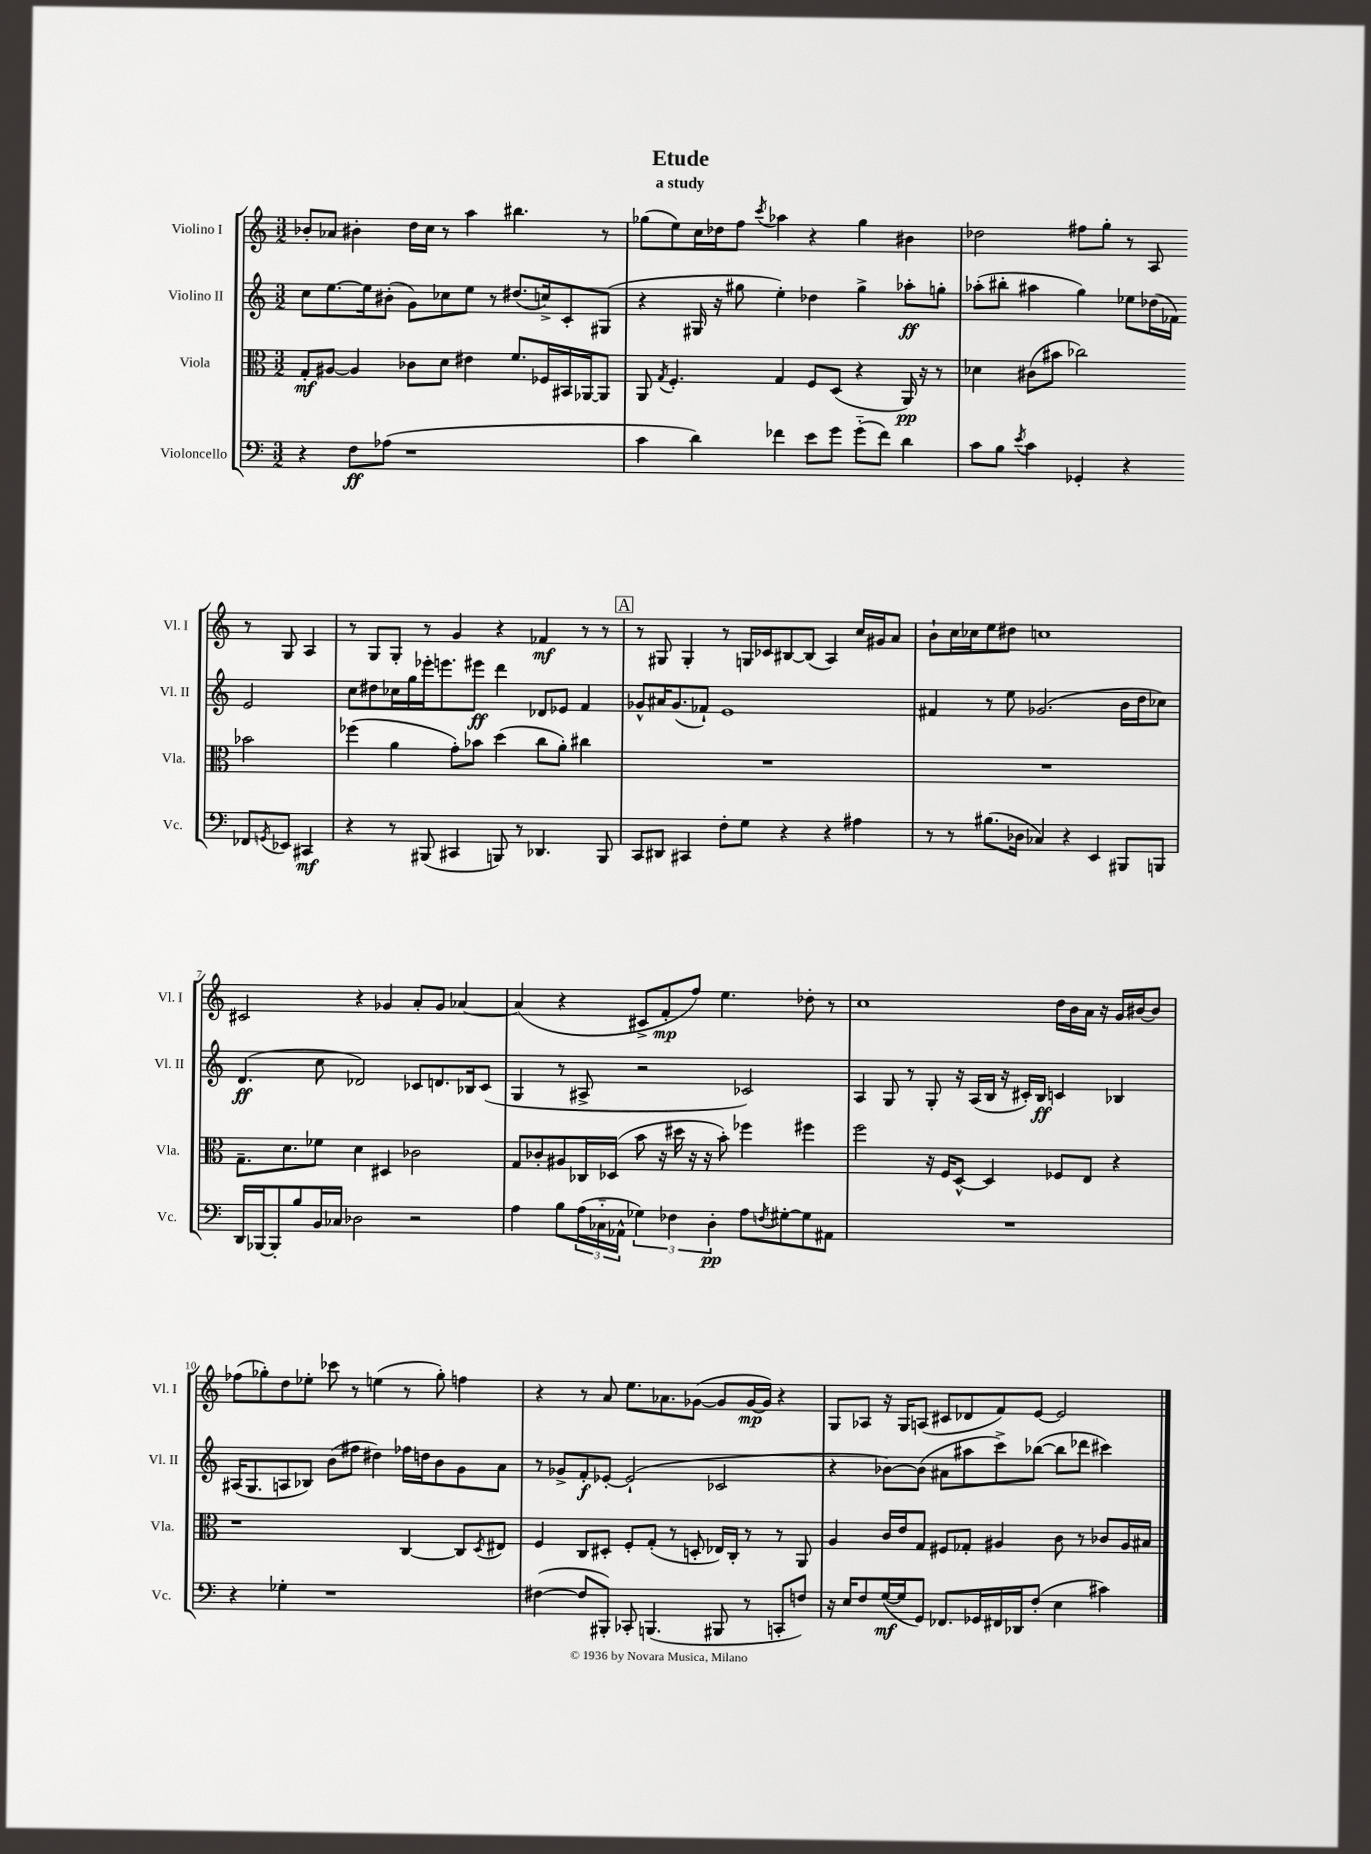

**kern	**dynam	**kern	**dynam	**kern	**dynam	**kern	**dynam
*part4	*part4	*part3	*part3	*part2	*part2	*part1	*part1
*staff4	*staff4	*staff3	*staff3	*staff2	*staff2	*staff1	*staff1
*I"Violoncello	*	*I"Viola	*	*I"Violino II	*	*I"Violino I	*
*I'Vc.	*	*I'Vla.	*	*I'Vl. II	*	*I'Vl. I	*
*clefF4	*	*clefC3	*	*clefG2	*	*clefG2	*
*k[]	*	*k[]	*	*k[]	*	*k[]	*
*M3/2	*	*M3/2	*	*M3/2	*	*M3/2	*
=1	=1	=1	=1	=1	=1	=1	=1
4r	.	8G'/L	mf	8cc\L	.	8b-X'/L	.
.	.	[8A#X/J	.	[8.ee\	.	8a-X/J	.
8F\L	ff	4A#/]	.	.	.	4b#X'\	.
.	.	.	.	16ee\k]	.	.	.
(8A-X\J	.	.	.	(8b#X'\J	.	.	.
1r	.	8c-X\L	.	8g\L)	.	16dd\LL	.
.	.	.	.	.	.	16cc\JJ	.
.	.	8d\J	.	8cc-X\	.	8r	.
.	.	4e#X\	.	8ee\J	.	4aa\	.
.	.	.	.	8r	.	.	.
.	.	8.f/L	.	(8.dd#X/L	.	4.bb#X\	.
.	.	16F-X/L	.	16ccn^/k)	.	.	.
.	.	16BB#X/	.	8c'/	.	.	.
.	.	[16AA-X/J	.	.	.	.	.
.	.	8AA-/J]	.	(8G#X/J	.	8r	.
=2	=2	=2	=2	=2	=2	=2	=2
4c\	.	8AA/	.	4r	.	(8gg-X\L	.
.	.	8qG/	.	.	.	.	.
.	.	4.F'/	.	.	.	8ee\)	.
4d\)	.	.	.	16G#X/	.	16cc\L	.
.	.	.	.	16r	.	16dd-X\J	.
.	.	.	.	8gg#X\	.	8ff\J	.
.	.	.	.	.	.	8qccc/	.
4f-X\	.	4G/	.	4ee'\)	.	4aa-X\	.
8e\L	.	8F/L	.	4dd-X\	.	4r	.
8g\J	.	(8D/J	.	.	.	.	.
(8g\L	.	4r	.	4gg#^\	.	4gg-\	.
8f-\J)	.	.	.	.	.	.	.
4d\	.	16AA/)	pp	8aa-X'\L	ff	4b#X\	.
.	.	16r	.	.	.	.	.
.	.	8r	.	8ggn'\J	.	.	.
=3	=3	=3	=3	=3	=3	=3	=3
8c\L	.	4d-X\	.	(8aa-X'\L	.	2dd-X\	.
8B\J	.	.	.	8bb#X'\J	.	.	.
8qe/	.	.	.	.	.	.	.
4c\	.	(8c#X\L	.	4aa#X\	.	.	.
.	.	8b#X\J	.	.	.	.	.
4GG-X'/	.	2cc-X\)	.	4gg\)	.	8ff#X\L	.
.	.	.	.	.	.	8gg'\J	.
4r	.	.	.	8ee-X\L	.	8r	.
.	.	.	.	(16dd-X\L	.	8A/	.
.	.	.	.	16f-X\JJ)	.	.	.
8FF-X/L	.	2b-X\	.	2e/	.	8r	.
8qGGn/	.	.	.	.	.	.	.
8EE-X/J	.	.	.	.	.	8G/	.
4CC#X/	mf	.	.	.	.	4A/	.
!!LO:LB:g=z
=4	=4	=4	=4	=4	=4	=4	=4
4r	.	(4ff-X\	.	8cc\L	.	8r	.
.	.	.	.	8dd#X\	.	8G/L	.
8r	.	4a\	.	16cc-X\L	.	8G'/J	.
.	.	.	.	16gg\	.	.	.
(8BBB#X/	.	.	.	16eee-X'\J	.	8r	.
.	.	.	.	8.eeen\	.	.	.
4CC#X/	.	8g'\L)	.	.	.	4g/	.
.	.	8b-X\J	.	8eee#X\J	ff	.	.
8BBBn/)	.	(4dd\	.	4ddd\	.	4r	.
8r	.	.	.	.	.	.	.
4.DD-X/	.	8cc\L	.	8d-X/L	.	4f-X/	mf
.	.	8a'\J)	.	8e-X/J	.	.	.
.	.	4cc#X\	.	4f/	.	8r	.
8BBB/	.	.	.	.	.	8r	.
!!LO:REH:place=s1:t=A
=5	=5	=5	=5	=5	=5	=5	=5
8CC/L	.	1.r	.	8g-X^^/L	.	8r	.
8DD#X/J	.	.	.	16a#X/K	.	8G#X/	.
.	.	.	.	(8.g-/	.	.	.
4CC#X/	.	.	.	.	.	4G#'/	.
.	.	.	.	8f-X`/J)	.	.	.
8F'\L	.	.	.	1e	.	8r	.
8G\J	.	.	.	.	.	16Gn/LL	.
.	.	.	.	.	.	16c-X/J	.
4r	.	.	.	.	.	[8B#X/	.
.	.	.	.	.	.	(8B#/J]	.
4r	.	.	.	.	.	4A/)	.
4A#X\	.	.	.	.	.	16cc/LL	.
.	.	.	.	.	.	16g#X/J	.
.	.	.	.	.	.	8a/J	.
=6	=6	=6	=6	=6	=6	=6	=6
8r	.	1.r	.	4f#X/	.	8b`\L	.
8r	.	.	.	.	.	16cc\L	.
.	.	.	.	.	.	16cc-X\J	.
(8.B#X\L	.	.	.	8r	.	8ee\	.
.	.	.	.	8ee\	.	8dd#X\J	.
16D-X\Jk	.	.	.	.	.	.	.
4C-X/)	.	.	.	(2.g-X/	.	1ccn	.
4r	.	.	.	.	.	.	.
4EE/	.	.	.	.	.	.	.
8BBB#X/L	.	.	.	16b\LL	.	.	.
.	.	.	.	16dd\J	.	.	.
8BBBn/J	.	.	.	8cc-X\J)	.	.	.
!!LO:LB:g=z
=7	=7	=7	=7	=7	=7	=7	=7
16DD/LL	.	8.G~\L	.	(4.d/	ff	2c#X/	.
[16BBB-X/J	.	.	.	.	.	.	.
8BBB-'/]	.	.	.	.	.	.	.
.	.	8.d\	.	.	.	.	.
8B/	.	.	.	.	.	.	.
16BB/L	.	8f-X\J	.	8cc\	.	.	.
16C-X/JJ	.	.	.	.	.	.	.
2D-X\	.	4d\	.	2d-X/)	.	4r	.
.	.	4D#X/	.	.	.	4g-X/	.
2r	.	2c-X\	.	8c-X/L	.	8a'/L	.
.	.	.	.	8.dn/	.	8g-/J	.
.	.	.	.	.	.	[4a-X/	.
.	.	.	.	16B-X/k	.	.	.
.	.	.	.	(8c-/J	.	.	.
=8	=8	=8	=8	=8	=8	=8	=8
4A\	.	8G/L	.	4G/	.	(4a-/]	.
.	.	8c-X'/	.	.	.	.	.
8B\L	.	8A#X/	.	8r	.	4r	.
(24A\L	.	16C-X/L	.	8A#X^/	.	.	.
24C-X\	.	.	.	.	.	.	.
.	.	(16D-X/JJ	.	.	.	.	.
24AA-X^^\JJ	.	.	.	.	.	.	.
6G-X\)	.	8b\	.	2r	.	8c#X^/L	.
.	.	16r	.	.	.	8f'/	mp
6F-X\	.	.	.	.	.	.	.
.	.	16dd#X\	.	.	.	.	.
.	.	16r	.	.	.	8ff/J)	.
.	.	16r	.	.	.	.	.
6D'\	pp	.	.	.	.	.	.
.	.	8b'\)	.	.	.	4.ee\	.
8A\L	.	4ff-X\	.	2c-X/)	.	.	.
8qFn/	.	.	.	.	.	.	.
[8G#X'\	.	.	.	.	.	.	.
8G#\]	.	4ff#X\	.	.	.	8dd-X'\	.
8AA#X\J	.	.	.	.	.	8r	.
=9	=9	=9	=9	=9	=9	=9	=9
1.r	.	2ff\	.	4A/	.	1cc	.
.	.	.	.	8G/	.	.	.
.	.	.	.	8r	.	.	.
.	.	16r	.	8G'/	.	.	.
.	.	16F/KL	.	.	.	.	.
.	.	[8D^^/J	.	16r	.	.	.
.	.	.	.	(16A/LL	.	.	.
.	.	4D/]	.	16B/JJ	.	.	.
.	.	.	.	16r	.	.	.
.	.	.	.	16c#X'/LL)	.	.	.
.	.	.	.	16B/JJ	ff	.	.
.	.	8F-X/L	.	4cn/	.	16dd\LL	.
.	.	.	.	.	.	16b\	.
.	.	8E/J	.	.	.	16a\JJ	.
.	.	.	.	.	.	16r	.
.	.	4r	.	4B-X/	.	16g/LL	.
.	.	.	.	.	.	[16b#X/J	.
.	.	.	.	.	.	8b#/J]	.
!!LO:LB:g=z
=10	=10	=10	=10	=10	=10	=10	=10
4r	.	1r	.	(16A#X/KL	.	(8ff-X\L	.
.	.	.	.	8.G/	.	.	.
.	.	.	.	.	.	8gg-X'\)	.
4G-X'\	.	.	.	8An/	.	8dd\	.
.	.	.	.	8B-X/J)	.	8ee-X'\J	.
1r	.	.	.	(8b\L	.	8ccc-X\	.
.	.	.	.	8ff#X\J	.	8r	.
.	.	.	.	4dd#X\)	.	(4een\	.
.	.	[4C/	.	16ff-X\LL	.	8r	.
.	.	.	.	16ddn\J	.	.	.
.	.	.	.	8b\	.	8gg-'\)	.
.	.	8C/L]	.	8g\	.	4ffn\	.
.	.	8qD/	.	.	.	.	.
.	.	8E#X/J	.	8a\J	.	.	.
=11	=11	=11	=11	=11	=11	=11	=11
([4F#X\	.	4F/	.	8r	.	4r	.
.	.	.	.	8g-X^/L	.	.	.
8F#/L]	.	8C/L	.	8f'/	f	8r	.
8BBB#X'/J)	.	8D#X'/J	.	[8e-X'/J	.	8a/	.
8CC-X'/	.	8F'/L	.	(2e-`/]	.	8.ee\L	.
(4.BBBn/	.	(8G'/J	.	.	.	.	.
.	.	.	.	.	.	8.a-X\	.
.	.	8r	.	.	.	.	.
.	.	8Dn'/	.	.	.	([8g-X\J	.
8BBB#X/	.	16E-X/LL)	.	2c-X/	.	8g-/L]	.
.	.	16C'/JJ	.	.	.	.	.
8r	.	8r	.	.	.	[16g-/L	mp
.	.	.	.	.	.	16g-/JJ])	.
8CCn'/L	.	8r	.	.	.	4r	.
8Fn/J)	.	8AA/	.	.	.	.	.
=12	=12	=12	=12	=12	=12	=12	=12
16r	.	4A/	.	4r	.	8G/L	.
16E/KL	.	.	.	.	.	.	.
8F/	.	.	.	.	.	8A-X/J	.
([16G/L	mf	16c/LL	.	[8b-X\L)	.	16r	.
16G/J]	.	16e/J	.	.	.	16G/KL	.
8GG/J)	.	8G/J	.	(8b-\J]	.	(8An/J	.
8.FF-X/L	.	8F#X/L	.	8a#X\L	.	8c#X/L	.
.	.	8G-X'/J	.	8aa#X\	.	8d-X/	.
16GG-X/L	.	.	.	.	.	.	.
16FF#X/	.	4A#X/	.	8ccc^\)	.	8f/)	.
16DD-X/J	.	.	.	.	.	.	.
(8F'/J	.	.	.	([8bb-X\J	.	[8e/J	.
4E\	.	8c\	.	8bb-\L]	.	2e/]	.
.	.	8r	.	8ddd-X\J	.	.	.
4c#X\)	.	8c-X/L	.	4ccc#X\)	.	.	.
.	.	16A#/L	.	.	.	.	.
.	.	16B#X/JJ	.	.	.	.	.
==	==	==	==	==	==	==	==
*-	*-	*-	*-	*-	*-	*-	*-
